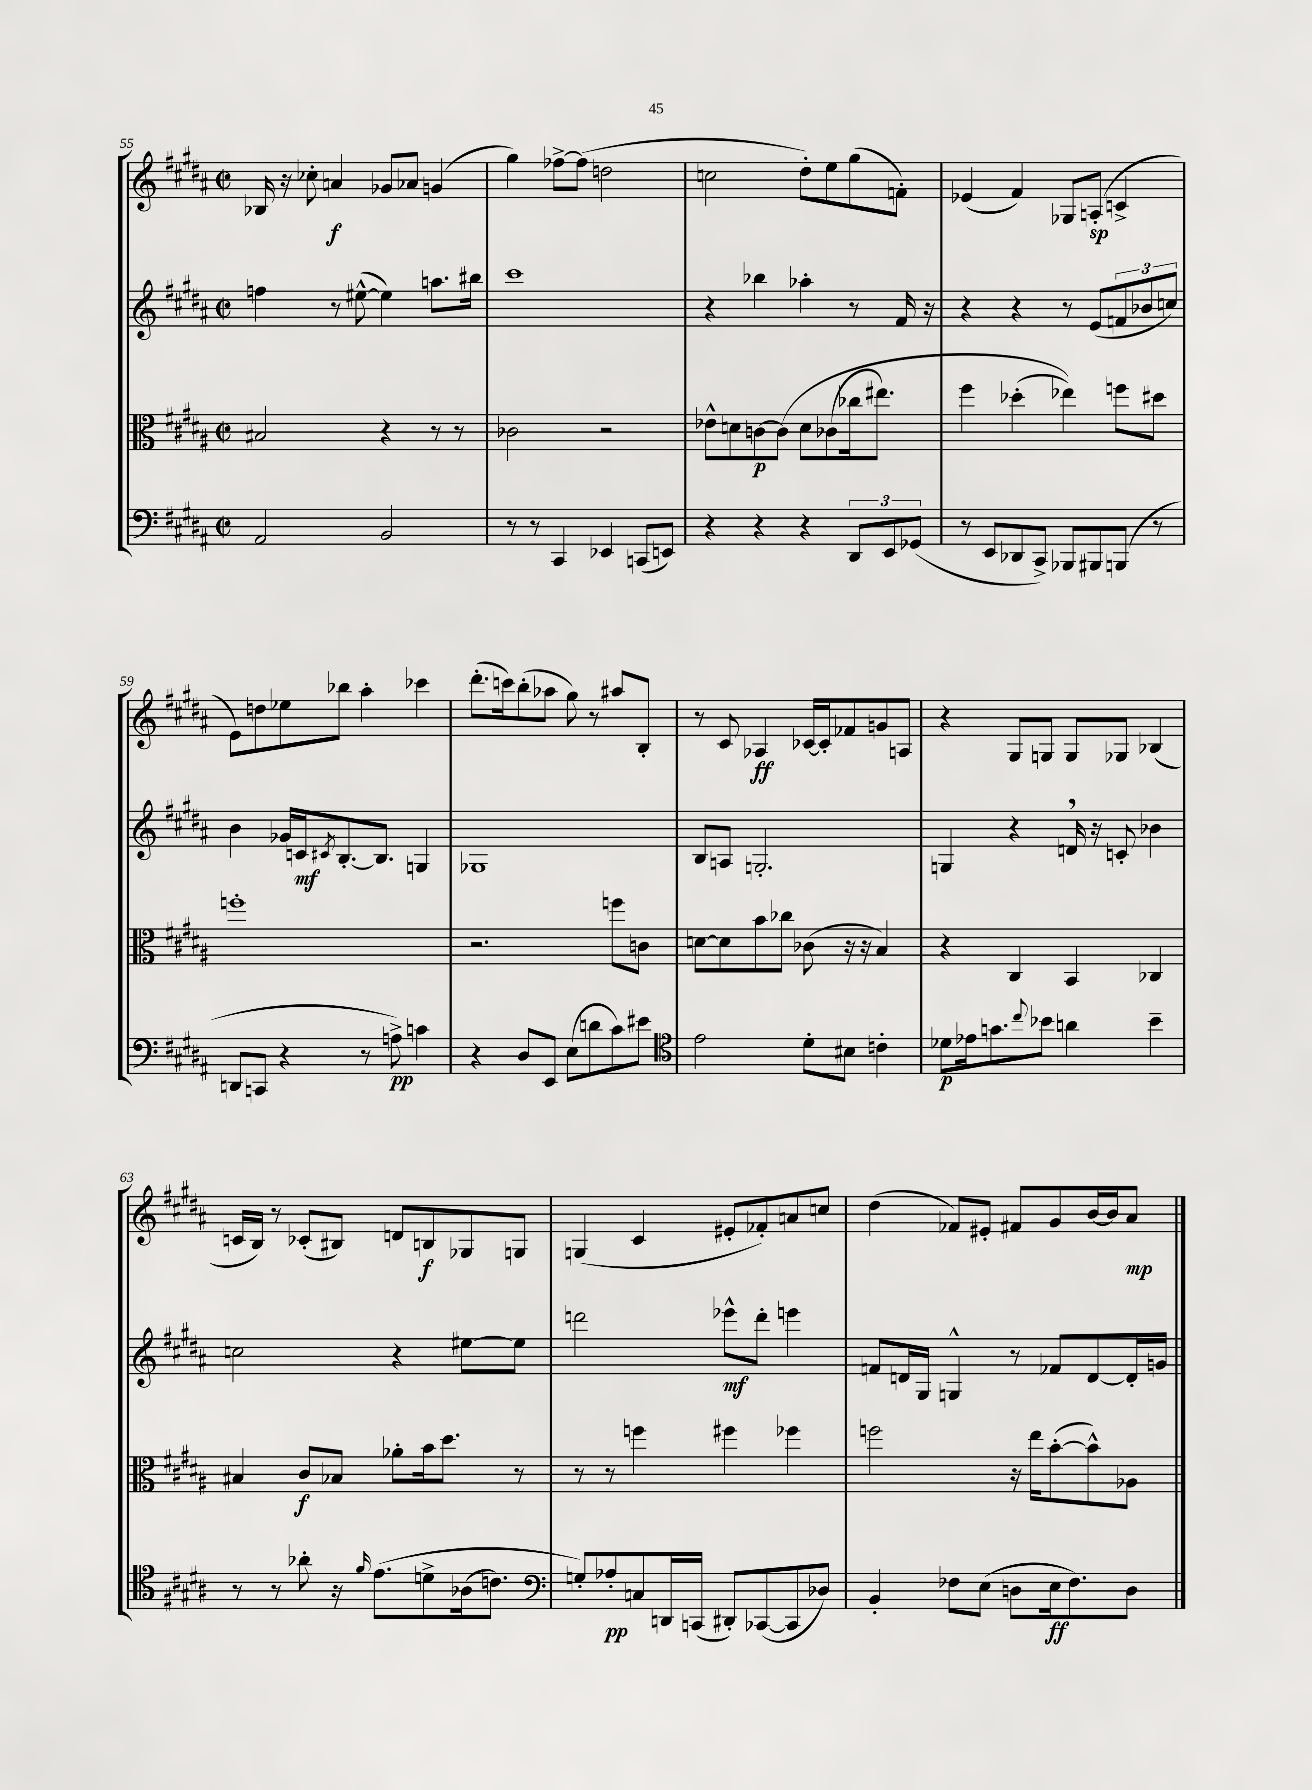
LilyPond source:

<<
\new StaffGroup <<
\new Staff = "s0" {
    \clef treble \key b \major \defaultTimeSignature \time 2/2
    bes16 r16 ces''8-. a'4\f ges'8 aes'8 g'4( |
    gis''4) fes''8~-> fes''8( d''2 |
    c''2 dis''8-.) e''8 gis''8( f'8-.) |
    ees'4( fis'4) ges8 a8-.\sp( c'4-> |
    e'8) d''8 ees''8 bes''8 ais''4-. ces'''4 |
    dis'''8.-.( c'''16) b''8-.( aes''8 gis''8) r8 ais''8 b8-. |
    r8 cis'8 aes4\ff ces'16~ ces'16-. fes'8 g'8 a8 |
    r4 gis8 g8 g8 ges8 bes4( |
    c'16 b16) r8 ces'8-.( bis8) d'8 b8\f ges8 g8 |
    g4( cis'4 eis'8-. fes'8-.) a'8 c''8 |
    dis''4( fes'8) eis'8-. fis'8 gis'8 b'16~ b'16 ais'8\mp \bar "|." |
}
\new Staff = "s1" {
    \clef treble \key b \major \defaultTimeSignature \time 2/2
    f''4 r8 eis''8~-^( eis''4) a''8. bis''16 |
    cis'''1 |
    r4 bes''4 aes''4-. r8 fis'16 r16 |
    r4 r4 r8 e'8( \tuplet 3/2 { f'8 bes'8 c''8) } |
    b'4 ges'16 c'16\mf \acciaccatura { cis'8 } b8.~-. b8. g4 |
    ges1 |
    b8 a8 g2.-. |
    g4 r4 d'16 \breathe r16 c'8-. bes'4 |
    c''2 r4 eis''8~ eis''8 |
    d'''2 ees'''8-^\mf d'''8-. e'''4 |
    f'8 d'16 gis16 g4-^ r8 fes'8 d'8~ d'16-. g'16 \bar "|." |
}
\new Staff = "s2" {
    \clef alto \key b \major \defaultTimeSignature \time 2/2
    bis2 r4 r8 r8 |
    ces'2 r2 |
    ees'8-^ d'8 c'8~\p c'8\( d'8 ces'8( ces''16 eis''8.) |
    fis''4 des''4-.( ees''4)\) f''8 dis''8 |
    f''1-. |
    r2. f''8 c'8 |
    d'8~ d'8 b'8 ces''8 ces'8( r16 r16 b4) |
    r4 cis4 b,4 ces4 |
    bis4 cis'8\f bes8 aes'8-. b'16 dis''8. r8 |
    r8 r8 f''4 fis''4 fes''4 |
    f''2 r16 e''16 b'8~-.( b'8-^) aes8 \bar "|." |
}
\new Staff = "s3" {
    \clef bass \key b \major \defaultTimeSignature \time 2/2
    ais,2 b,2 |
    r8 r8 cis,4 ees,4 c,8( e,8) |
    r4 r4 r4 \tuplet 3/2 { dis,8 e,8 ges,8( } |
    r8 e,8 des,8 cis,8->) bes,,8 bis,,8 b,,8( r8 |
    d,8 c,8 r4 r8 a8->\pp) c'4 |
    r4 dis8 e,8 e8( d'8 cis'8) eis'8 |
    \clef tenor e'2 dis'8-. bis8 c'4-. |
    des'8\p ees'16 g'8. \appoggiatura { cis''8 } bes'8 a'4 bes'4-- |
    r8 r8 aes'8-. r16 \grace { fis'16 } e'8.\( d'8-> aes16( c'8.) |
    \clef bass g8-.\) aes8-.\pp c8 d,16 c,16( dis,8-.) ces,8~( ces,8 des8) |
    b,4-. fes8 e8( d8 e16\ff fes8.) d8 \bar "|." |
}
>>
>>
\layout { \context { \Score currentBarNumber = #55 } }
